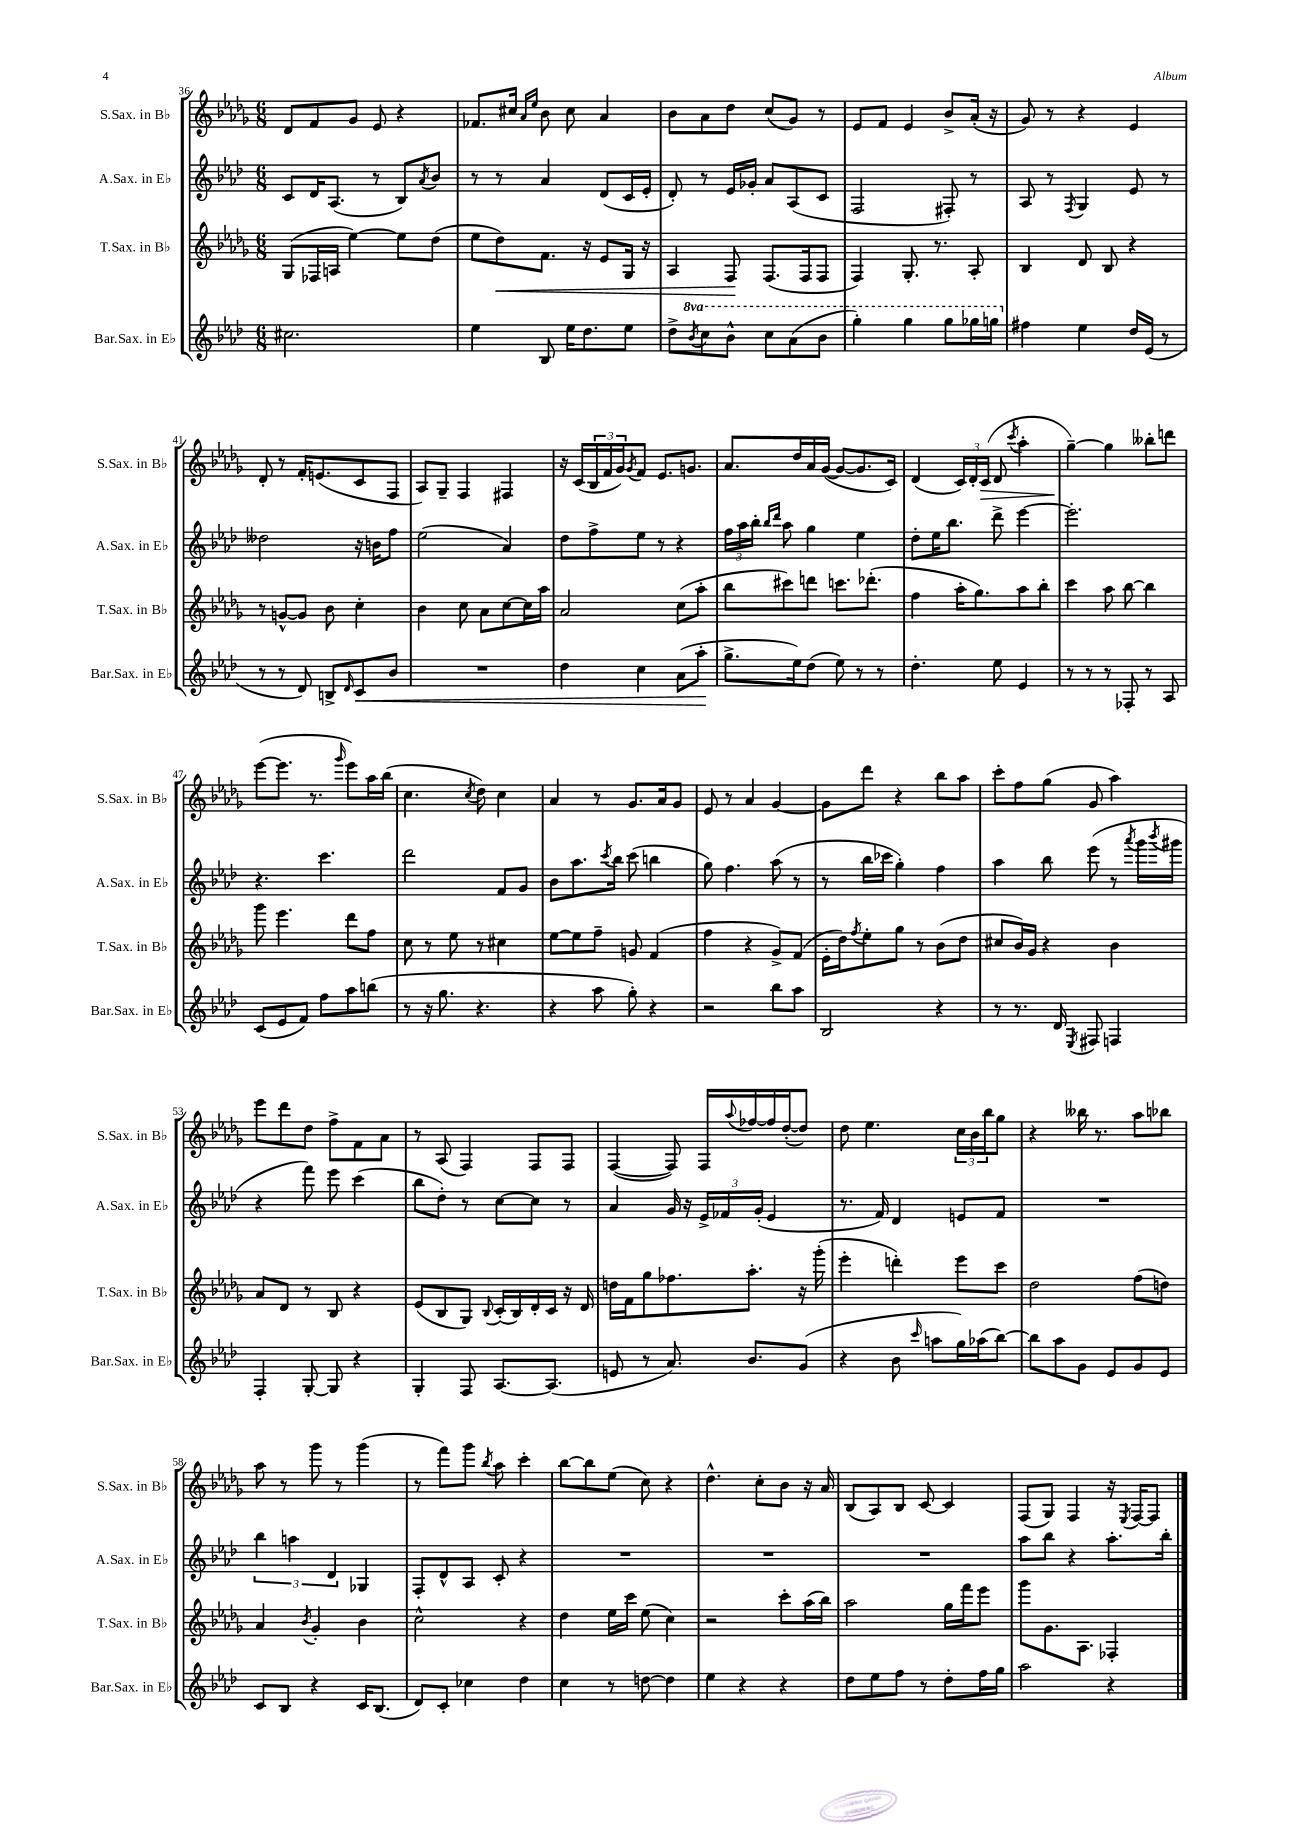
<<
\new StaffGroup <<
\new Staff = "s0" \with { instrumentName = "S.Sax. in Bb" shortInstrumentName = "S.Sax. in Bb" } {
    \clef treble \key des \major \numericTimeSignature \time 6/8
    des'8 f'8 ges'8 ees'8 r4 |
    fes'8. cis''16 \grace { aes'16 ees''16 } bes'8 cis''8 aes'4 |
    bes'8 aes'8 des''8 c''8( ges'8) r8 |
    ees'8 f'8 ees'4 bes'8-> aes'16-.( r16 |
    ges'8) r8 r4 ees'4 |
    des'8-. r8 f'16-. e'8.( c'8 f8 |
    aes8) ges8-- f4 fis4 |
    r16 c'16( \tuplet 3/2 { bes16 f'16 ges'16) } \acciaccatura { ges'8 } f'8 ees'8. g'8. |
    aes'8. des''16 aes'16 ges'16~( ges'8~ ges'8. c'16) |
    des'4( \tuplet 3/2 { c'16) des'16-. c'16\>( } des'8 \acciaccatura { c'''8 } aes''4-. |
    ges''4~--\!) ges''4 beses''8-. d'''8 |
    ees'''8~( ees'''8. r8. \grace { ges'''16 } ees'''8) aes''16 bes''16( |
    c''4. \acciaccatura { c''8 } des''8) c''4 |
    aes'4 r8 ges'8. aes'16 ges'8 |
    ees'8 r8 aes'4 ges'4~ |
    ges'8 des'''8 r4 bes''8 aes''8 |
    c'''8-. f''8 ges''8( ges'8 aes''4) |
    ees'''8 des'''8 des''8 f''8-> f'8 aes'8 |
    r8 aes8( f4) f8 f8 |
    f4~( f8) f16 \appoggiatura { aes''8 } fes''16~ fes''16 des''16~-.( des''8) |
    des''8 ees''4. \tuplet 3/2 { c''16 bes'16 bes''16 } ges''8 |
    r4 beses''16 r8. aes''8 bes''8 |
    aes''8 r8 ges'''8 r8 ges'''4( |
    r8 f'''8) ges'''8 \acciaccatura { bes''8 } aes''8 c'''4-. |
    bes''8~ bes''8 ees''8( c''8) r4 |
    des''4.-^ c''8-. bes'8 r16 aes'16 |
    bes8( aes8) bes8 c'8~ c'4 |
    f8( ges8) f4 r16 \acciaccatura { ees8 } f16~ f8 \bar "|." |
}
\new Staff = "s1" \with { instrumentName = "A.Sax. in Eb" shortInstrumentName = "A.Sax. in Eb" } {
    \clef treble \key aes \major \numericTimeSignature \time 6/8
    c'8 des'16 aes8.( r8 bes8) \acciaccatura { aes'8 } bes'8 |
    r8 r8 aes'4 des'8( c'16 ees'16-. |
    des'8-.) r8 ees'16 ges'16-. aes'8 aes8( c'8 |
    f2 fis8-.) r8 |
    aes8 r8 \acciaccatura { f8 } g4 ees'8 r8 |
    deses''2 r16 b'16 f''8 |
    ees''2( aes'4) |
    des''8 f''8-> ees''8 r8 r4 |
    \tuplet 3/2 { f''16 aes''16 bes''16-. } \grace { bes''16 des'''16 } aes''8 g''4 ees''4 |
    des''8-. ees''16 bes''8. des'''8-> ees'''4~ |
    ees'''2.-. |
    r4. c'''4. |
    des'''2 f'8 g'8 |
    bes'8 aes''8. \acciaccatura { c'''8 } bes''16 c'''8( b''4 |
    g''8) f''4. aes''8( r8 |
    r8 bes''16 ces'''16 g''4-.) f''4 |
    aes''4 bes''8 ees'''8( r8 \acciaccatura { aes'''8 } g'''16 \acciaccatura { bes'''8 } gis'''16 |
    r4 f'''8) ees'''8 c'''4( |
    bes''8 des''8-.) r8 c''8~ c''8 r8 |
    aes'4 g'16 r16 \tuplet 3/2 { ees'16-> fes'16 g'16-.( } ees'4 |
    r8. f'16) des'4 e'8 f'8 |
    R2. |
    \tuplet 3/2 { bes''4 a''4 des'4 } ges4 |
    f8-. des'8-^ aes8 c'8-. r4 |
    R2. |
    R2. |
    R2. |
    aes''8 bes''8 r4 aes''8.-. bes''16-. \bar "|." |
}
\new Staff = "s2" \with { instrumentName = "T.Sax. in Bb" shortInstrumentName = "T.Sax. in Bb" } {
    \clef treble \key des \major \numericTimeSignature \time 6/8
    ges8( fes16 a16 ees''4~) ees''8 des''8( |
    ees''8 des''8\<) f'8. r16 ees'8 ges16 r16 |
    aes4 f8\! f8.( f16 f8 |
    f4) ges8.-. r8. aes8-. |
    bes4 des'8 bes8 r4 |
    r8 g'8~-^ g'8 bes'8 c''4-. |
    bes'4 c''8 aes'8 c''8~ c''16 aes''16 |
    aes'2 c''8( aes''8-. |
    bes''8 cis'''8) d'''8 c'''8. des'''8.-.( |
    f''4 aes''16-. ges''8.) aes''8 bes''8-. |
    c'''4 aes''8 bes''8~ bes''4 |
    ges'''8 ees'''4. des'''8 f''8 |
    c''8 r8 ees''8 r8 cis''4 |
    ees''8~ ees''8 f''8-- g'8 f'4( |
    f''4 r4 ges'8->) f'8( |
    ees'16-. des''16) \acciaccatura { f''8 } ees''8-. ges''8 r8 bes'8( des''8 |
    cis''8 bes'16) ges'16 r4 bes'4 |
    aes'8 des'8 r8 bes8 r4 |
    ees'8( bes8 ges8) \appoggiatura { bes8 } c'16-.( bes16) des'16-. c'16 r16 des'16 |
    d''16 f'16 ges''8 fes''8. aes''8.-. r16 ges'''16-.( |
    ees'''4-. d'''4-.) ees'''8 c'''8 |
    des''2 f''8( d''8) |
    aes'4 \acciaccatura { bes'8 } ges'4-. bes'4 |
    c''2-^ r4 |
    des''4 ees''16 c'''16 ees''8( c''4) |
    r2 c'''8-. aes''16( bes''16) |
    aes''2 ges''16 f'''16 ees'''8 |
    ges'''8 ges'8. aes8. fes4-. \bar "|." |
}
\new Staff = "s3" \with { instrumentName = "Bar.Sax. in Eb" shortInstrumentName = "Bar.Sax. in Eb" } {
    \clef treble \key aes \major \numericTimeSignature \time 6/8 \set Staff.ottavationMarkups = #ottavation-simple-ordinals
    cis''2. |
    ees''4 bes8 ees''16 des''8. ees''8 |
    des''8-> \ottava #1 \acciaccatura { bes''8 } c'''8 bes''8-^ c'''8 aes''8( bes''8 |
    g'''4-.) g'''4 g'''8 ges'''16 g'''16 \ottava #0 |
    fis''4 ees''4 des''16 ees'16( r8 |
    r8 r8 des'8) b8-> \grace { des'16 } c'8\< bes'8 |
    R2. |
    des''4 c''4 aes'8( aes''8-.\! |
    g''8.-> ees''16) des''8( ees''8) r8 r8 |
    des''4.-. ees''8 ees'4 |
    r8 r8 r8 fes8-. r8 aes8 |
    c'8( ees'8 f'8) f''8 aes''8 b''8( |
    r8 r16 g''8. r4. |
    r4 aes''8 g''8-.) r4 |
    r2 bes''8 aes''8 |
    bes2 r4 |
    r8 r8. des'16 \acciaccatura { ees8 } fis8 f4 |
    f4-. g8~-. g8 r4 |
    g4-. f8 aes8.~ aes8.( |
    e'8 r8 aes'8.) bes'8. g'8( |
    r4 bes'8 \grace { c'''16 } a''8 g''16) aes''16( bes''8~) |
    bes''8 aes''8 g'8 ees'8 g'8 ees'8 |
    c'8 bes8 r4 c'16 bes8.( |
    des'8) c'8-. ces''4 des''4 |
    c''4 r8 d''8~ d''4 |
    ees''4 r4 r4 |
    des''8 ees''8 f''8 r8 des''8-. f''16 g''16 |
    aes''2 r4 \bar "|." |
}
>>
>>
\layout { \context { \Score currentBarNumber = #36 } }
